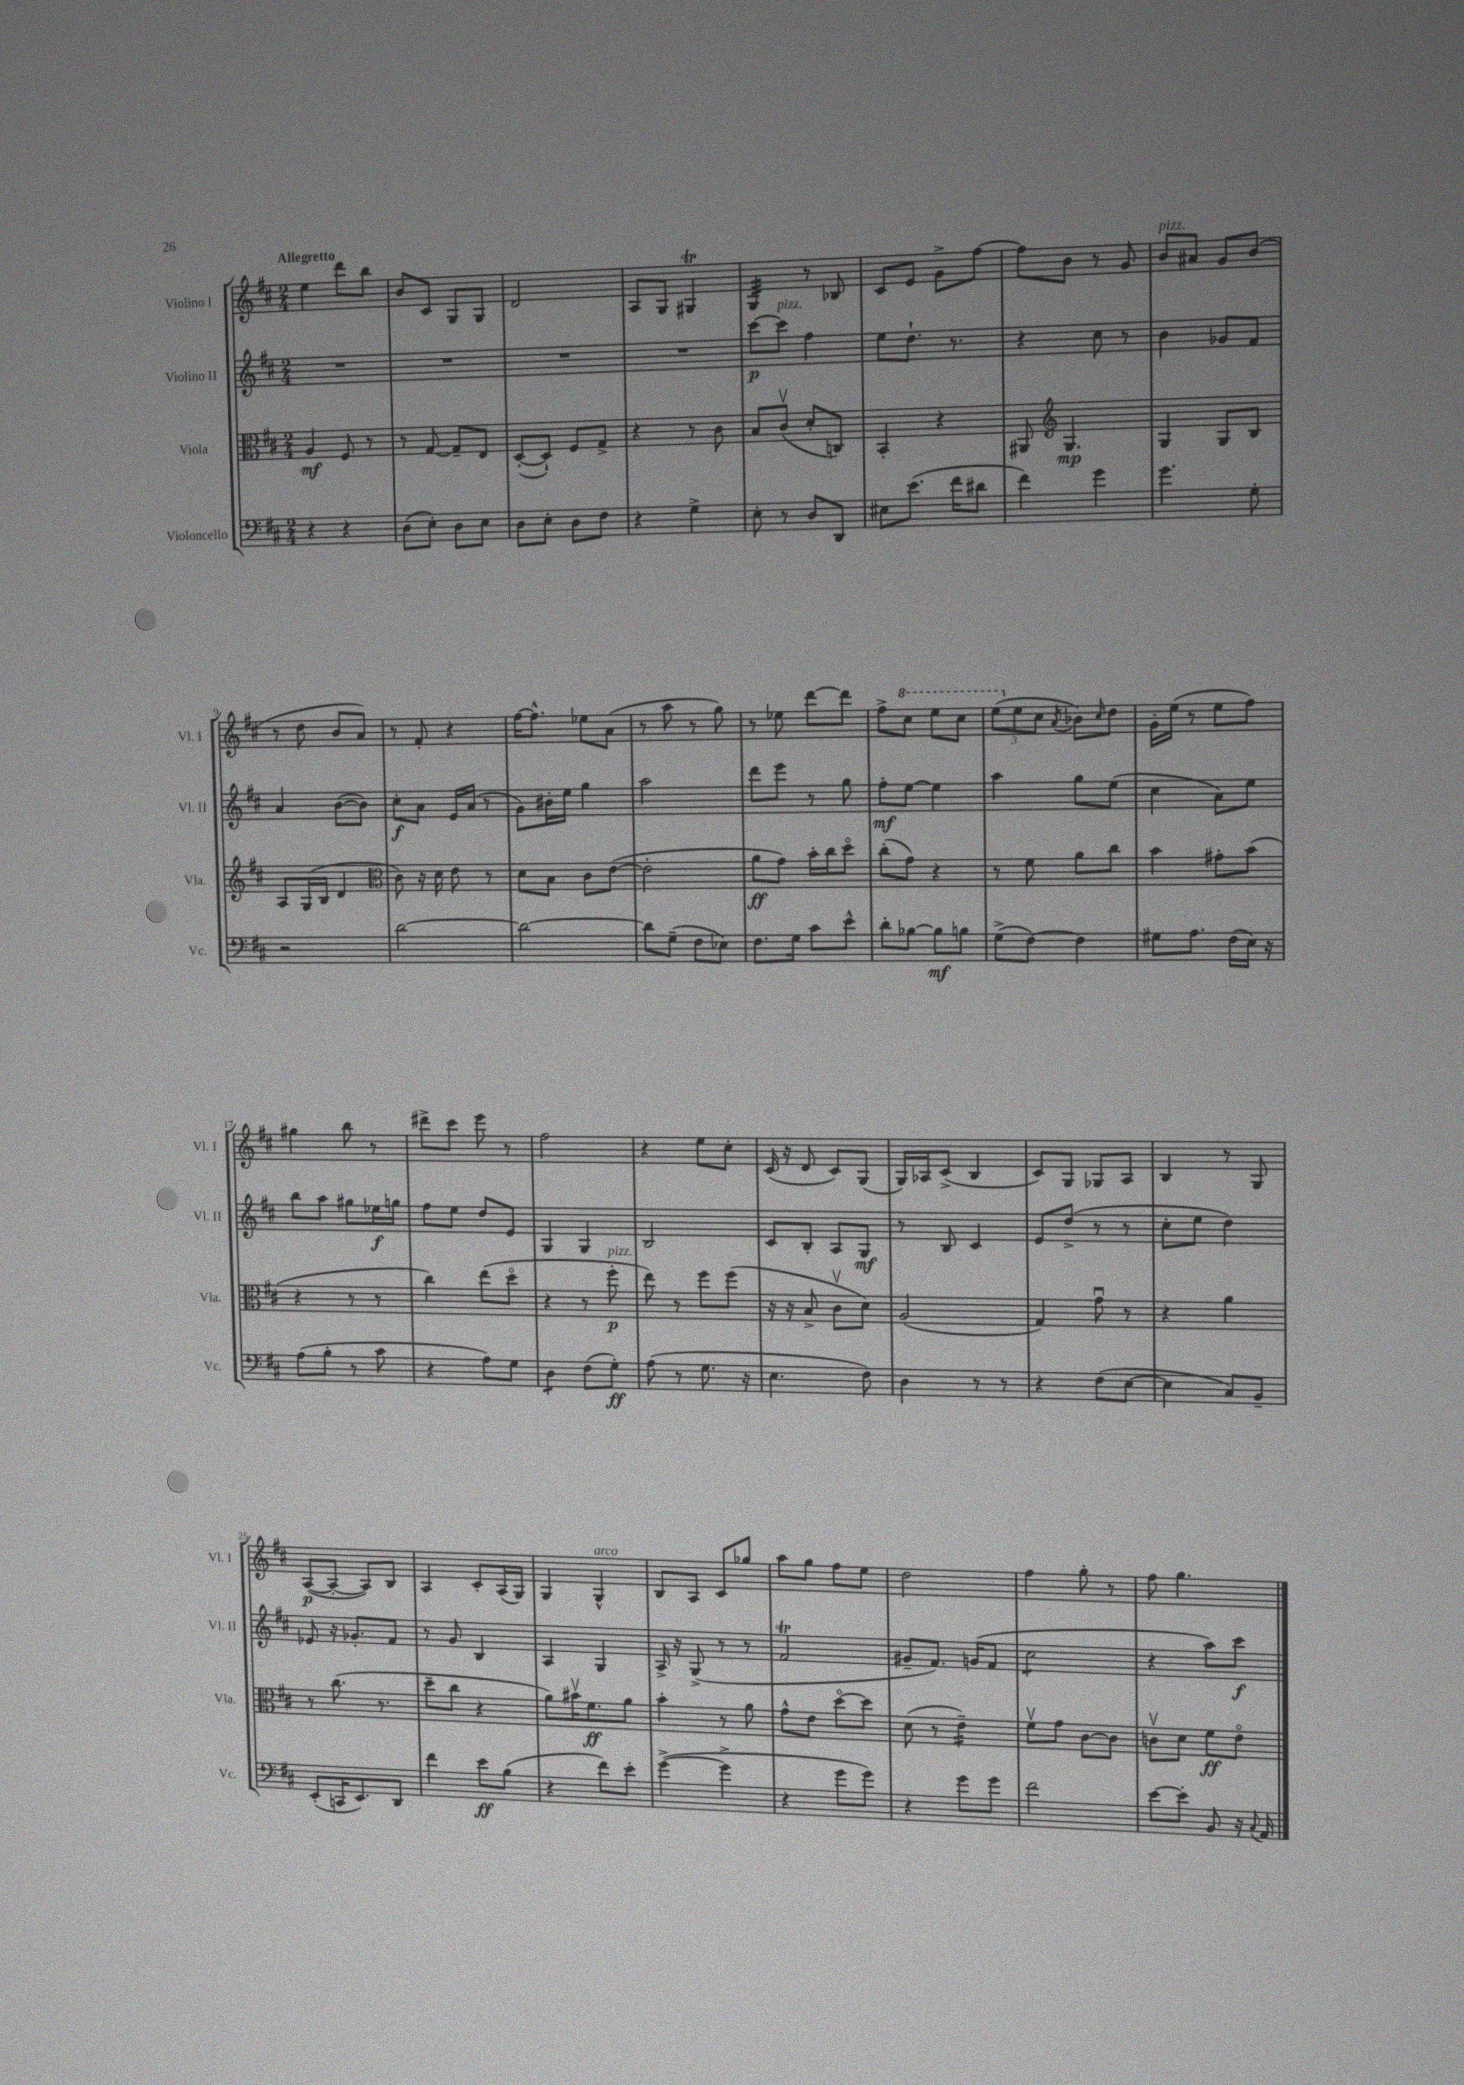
<<
\new StaffGroup <<
\new Staff = "s0" \with { instrumentName = "Violino I" shortInstrumentName = "Vl. I" } {
    \clef treble \key d \major \numericTimeSignature \time 2/4 \tempo "Allegretto"
    e''4 d'''8 b''8 |
    b'8 cis'8 g8 g8 |
    d'2 |
    a8 g8 gis4\trill |
    g4:32 r8 bes8 |
    cis'8 e'8 g'8-> fis''8~ |
    fis''8 b'8 r8 g'8 |
    b'8^\markup { \italic "pizz." } ais'8 g'8 b'8( |
    r8 d''8 b'8 a'8) |
    r8 fis'8-. r4 |
    fis''16~ fis''8.-^ ees''8 a'8( |
    r8 a''8 r8 g''8) |
    r8 ees''8 d'''8~ d'''8 |
    fis''8-> \ottava #1 cis'''8 e'''8 cis'''8 |
    \tuplet 3/2 { e'''8( \ottava #0 e''8 cis''8 } \acciaccatura { a'8 } bes'8) \grace { cis''16 } d''8 |
    g'16-. e''16( r8 e''8 fis''8) |
    gis''4 b''8 r8 |
    dis'''8-> cis'''8 e'''8 r8 |
    fis''2 |
    r4 e''8 cis''8-. |
    cis'16( r16 d'8 cis'8) g8( |
    g16) aes16 cis'8->( b4 |
    cis'8) g8 ges8 a8 |
    b4 r8 g8 |
    a8~\p( a8~-. a8) b8 |
    a4 cis'8-. a16( g16) |
    g4 g4-^^\markup { \italic "arco" } |
    b8 a8 cis'8 ges''8 |
    a''8 g''8 fis''8 e''8 |
    d''2 |
    fis''4 g''8-. r8 |
    fis''8 g''4. \bar "|." |
}
\new Staff = "s1" \with { instrumentName = "Violino II" shortInstrumentName = "Vl. II" } {
    \clef treble \key d \major \numericTimeSignature \time 2/4
    R2 |
    R2 |
    R2 |
    R2 |
    cis'''8~\p cis'''8^\markup { \italic "pizz." } fis''4 |
    e''8 d''8.-! r8. |
    r4 cis''8 r8 |
    b'4 ges'8 fis'8 |
    a'4 b'8~( b'8) |
    cis''8-.\f a'8 e'16 a'16( r8 |
    g'8) bis'16-. e''16 g''4 |
    a''2 |
    d'''8 e'''8 r8 g''8 |
    fis''8-.\mf e''8~ e''4 |
    a''4 g''8 e''8( |
    cis''4 a'8) e''8 |
    b''8 a''8 gis''8 ees''16\f g''16 |
    fis''8 e''8 d''8 e'8 |
    g4 g4 |
    b2 |
    cis'8 b8-. a8 g8\mf |
    r8 b8 cis'4 |
    e'8 d''8->( r8 r8 |
    cis''8-. e''8 d''4) |
    ees'8 r16 ges'8.-. fis'8 |
    r8 g'8 b4 |
    a4 g4 |
    a16-> r16 g8->( r8 r8 |
    fis'2\trill |
    gis'8-- fis'8.) g'16( fis'8 |
    cis''2:8 |
    r4 a''8) cis'''8\f \bar "|." |
}
\new Staff = "s2" \with { instrumentName = "Viola" shortInstrumentName = "Vla." } {
    \clef alto \key d \major \numericTimeSignature \time 2/4
    a4\mf fis8 r8 |
    r8 g8~ g8-- e8 |
    d8~-.( d8-!) fis8 g8-> |
    r4 r8 cis'8 |
    b8 cis'8\upbow( d'8-. c8) |
    b,4-. r4 |
    ais,8 \clef treble g4.\mp |
    g4 g8 b8 |
    a8 g16( b16 d'4 |
    \clef alto cis'8) r16 d'16 e'8 r8 |
    d'8 b8 cis'8 e'8~( |
    e'2-. |
    a'8\ff g'8) b'16-. cis''16 d''8\flageolet |
    cis''8-.( g'8) r4 |
    r8 fis'8 a'8 cis''8 |
    b'4 gis'8-. b'8( |
    r4 r8 r8 |
    cis''4) e''8( d''8\flageolet |
    r4 r8 fis''8-.\p^\markup { \italic "pizz." } |
    e''8) r8 fis''8 fis''8( |
    r16 r16 b8-> cis'8\upbow d'8) |
    a2( |
    g4) g'8\downbow r8 |
    r4 a'4 |
    r8 cis''8.( r8. |
    d''8-- cis''8 r4 |
    a'8) bis'16\upbow fis'8.\ff a'8 |
    b'4-. r8 a'8 |
    g'8-^ e'8 d''8~\flageolet d''8 |
    d'8( r8 e'4:16--) |
    fis'8\upbow g'8 cis'8~ cis'8 |
    c'8\upbow d'8 fis'8\ff e'8\flageolet \bar "|." |
}
\new Staff = "s3" \with { instrumentName = "Violoncello" shortInstrumentName = "Vc." } {
    \clef bass \key d \major \numericTimeSignature \time 2/4
    r4 r4 |
    d8( e8-.) d8 e8 |
    d8 e8-. d8 fis8 |
    r4 g4-> |
    e8-. r8 d8 d,8 |
    eis8 e'8.( fis'16 dis'8 |
    fis'4) g'4 |
    g'4. g8-. |
    r2 |
    d'2~ |
    d'2~ |
    d'8 g8--( fis8 ees8) |
    fis8. g16 cis'8 e'8-^ |
    d'8-. bes8~ bes8\mf b8 |
    g8->( fis8~) fis4 |
    gis8 a8. fis16( e16) r16 |
    a8( b8-. r8 cis'8 |
    r4 a8) g8 |
    d4:8 fis8( g8-.\ff) |
    a8( r8 g8. r16 |
    e4. fis8) |
    d4 r8 r8 |
    r4 fis8( e8~ |
    e4 cis8) b,8-- |
    e,8-.( c,16 e,8.) d,8 |
    fis'4 e'8\ff b8( |
    r4 fis'8) e'8-. |
    g'4~->( g'4-> |
    r4 g'8 g'8) |
    r4 g'8 g'8 |
    fis'2 |
    e'8~ e'8-. b,8 r16 \appoggiatura { cis8 } a,16 \bar "|." |
}
>>
>>
